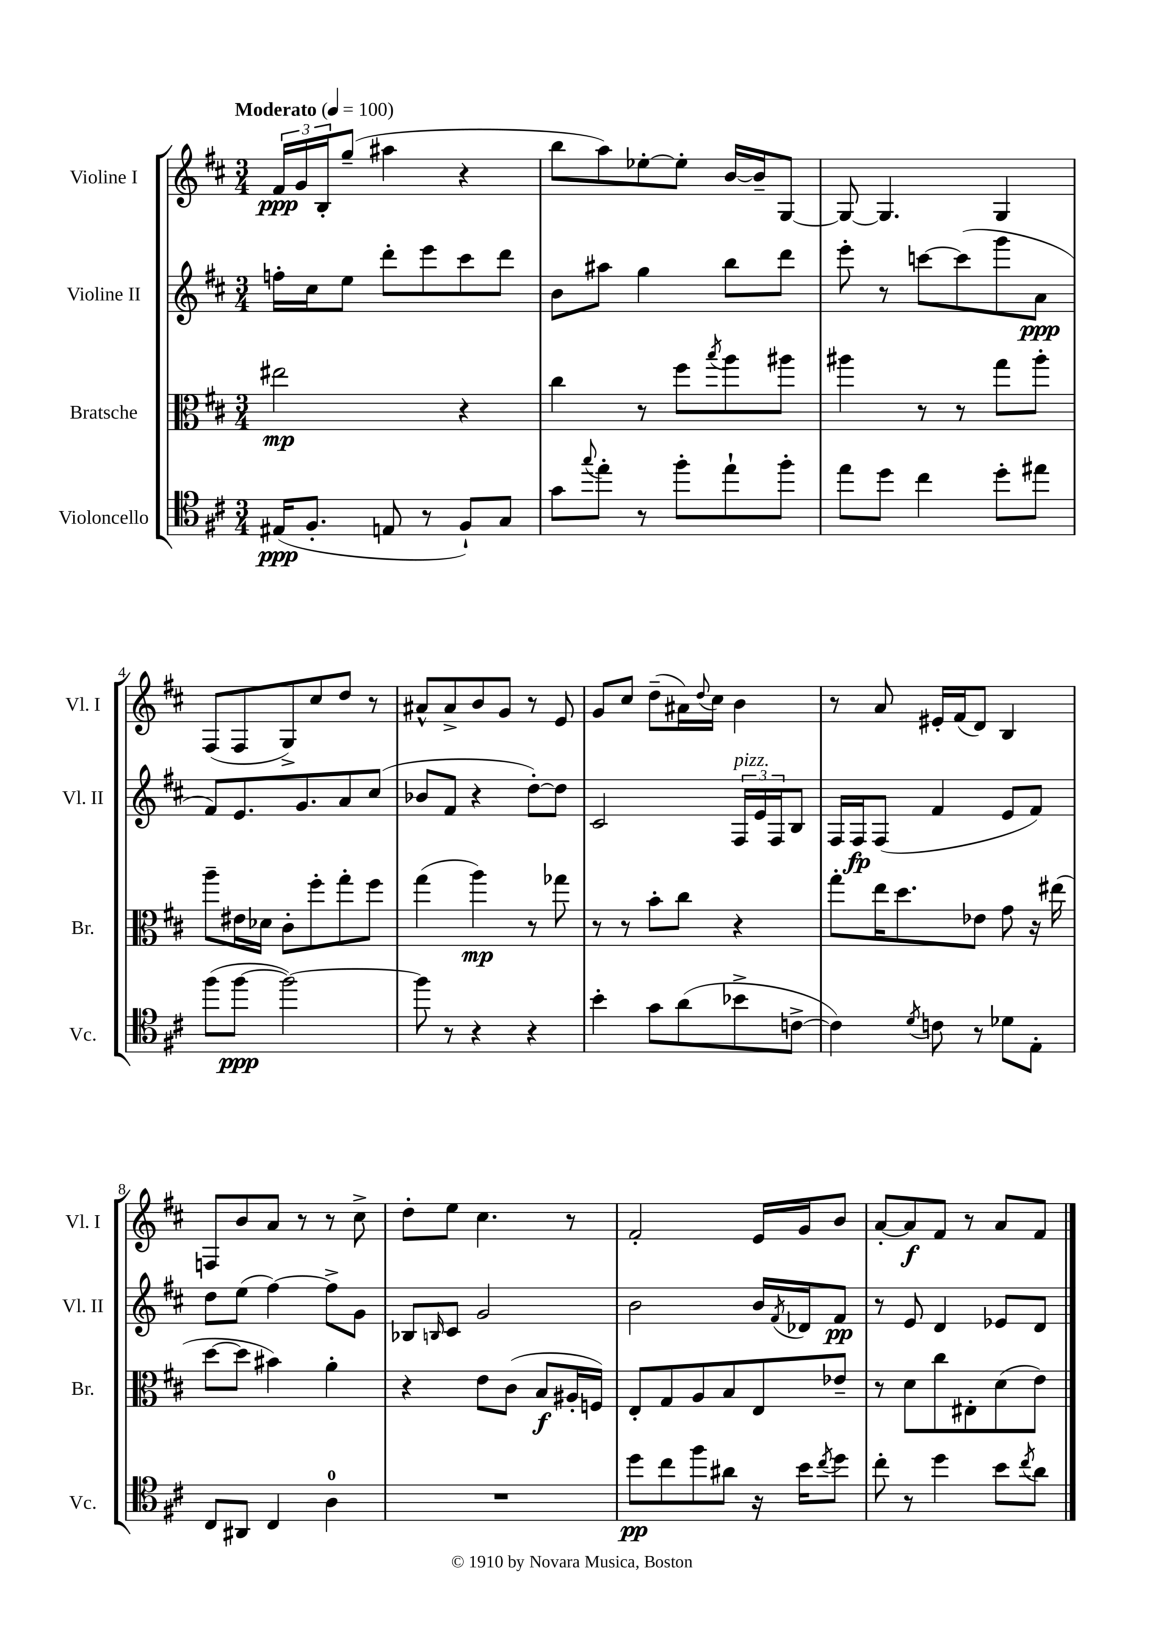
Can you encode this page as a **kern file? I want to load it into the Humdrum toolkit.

**kern	**kern	**kern	**kern
*staff4	*staff3	*staff2	*staff1
*clefC4	*clefC3	*clefG2	*clefG2
*k[f#c#]	*k[f#c#]	*k[f#c#]	*k[f#c#]
*M3/4	*M3/4	*M3/4	*M3/4
*MM100	*MM100	*MM100	*MM100
(16E#	2ee#	16ff'	24f#
.	.	.	24g
8.F#'	.	16cc#	.
.	.	.	24B'
.	.	8ee	(8gg~
8E	.	8ddd'	4aa#
8r	.	8eee	.
8F#`)	4r	8ccc#	4r
8G	.	8ddd	.
=	=	=	=
8g	4cc#	8b	8bb
8qqgg	.	.	.
8ee'	.	8aa#	8aa)
8r	8r	4gg	[8ee-'
8ff#'	8ff#	.	8ee-']
.	8qbb	.	.
8ee`	8aa	8bb	[16b
.	.	.	16b~]
8ff#'	8aa#	8ddd	[8G
=	=	=	=
8ee	4aa#	8eee'	8G_
8dd	.	8r	4.G]
4cc#	8r	[8ccc	.
.	8r	(8ccc]	.
8dd'	8gg	8ggg	4G
8ee#	8aa#'	8a	.
=	=	=	=
(8ff#	8aa~	8f#)	(8F#
[8ff#	16e#	8.e	8F#
.	16d-	.	.
2ff#_)	8c#'	.	8G^)
.	.	8.g	.
.	8ff#'	.	8cc#
.	8gg'	8a	8dd
.	8ff#	(8cc#	8r
=	=	=	=
8ff#]	(4gg	8b-	8a#^^
8r	.	8f#	8a#^
4r	4aa)	4r	8b
.	.	.	8g
4r	8r	[8dd')	8r
.	8gg-	8dd]	8e
=	=	=	=
4b'	8r	2c#	8g
.	8r	.	8cc#
8g	8b'	.	(8dd~
(8a	8cc#	.	16a#)
.	.	.	8qqdd
.	.	.	16cc#
8b-^	4r	24F#	4b
.	.	24e	.
.	.	24F#	.
[8c^	.	8B	.
=	=	=	=
4c])	8gg'	16F#	8r
.	.	16F#	.
.	16ee	(8F#	8a
.	8.dd	.	.
8qd	.	.	.
8c	.	4f#	16e#'
.	.	.	(16f#
8r	8e-	.	8d)
8d-	8g	8e	4B
8E'	16r	8f#)	.
.	(16ee#	.	.
=	=	=	=
8C#	[8dd	8dd	8F
8AA#	8dd]	(8ee	8b
4C#	4b#)	[4ff#)	8a
.	.	.	8r
4A	4a'	8ff#^]	8r
.	.	8g	8cc#^
=	=	=	=
2.r	4r	8B-	8dd'
.	.	16qqB	.
.	.	8c#	8ee
.	8e	2g	4.cc#
.	(8c#	.	.
.	8B	.	.
.	16A#'	.	8r
.	16F)	.	.
=	=	=	=
8dd	8E'	2b	2f#'
8cc#	8G	.	.
8ff#	8A	.	.
8a#	8B	.	.
16r	8E	16b	16e
.	.	8qf#	.
16b	.	16d-	16g
8qcc#	.	.	.
8dd	8e-~	8f#	8b
=	=	=	=
8cc#'	8r	8r	[8a'
8r	8d	8e	8a]
4dd	8cc#	4d	8f#
.	8E#'	.	8r
8b	(8d	8e-	8a
8qcc#	.	.	.
8a	8e)	8d	8f#
==	==	==	==
*-	*-	*-	*-
